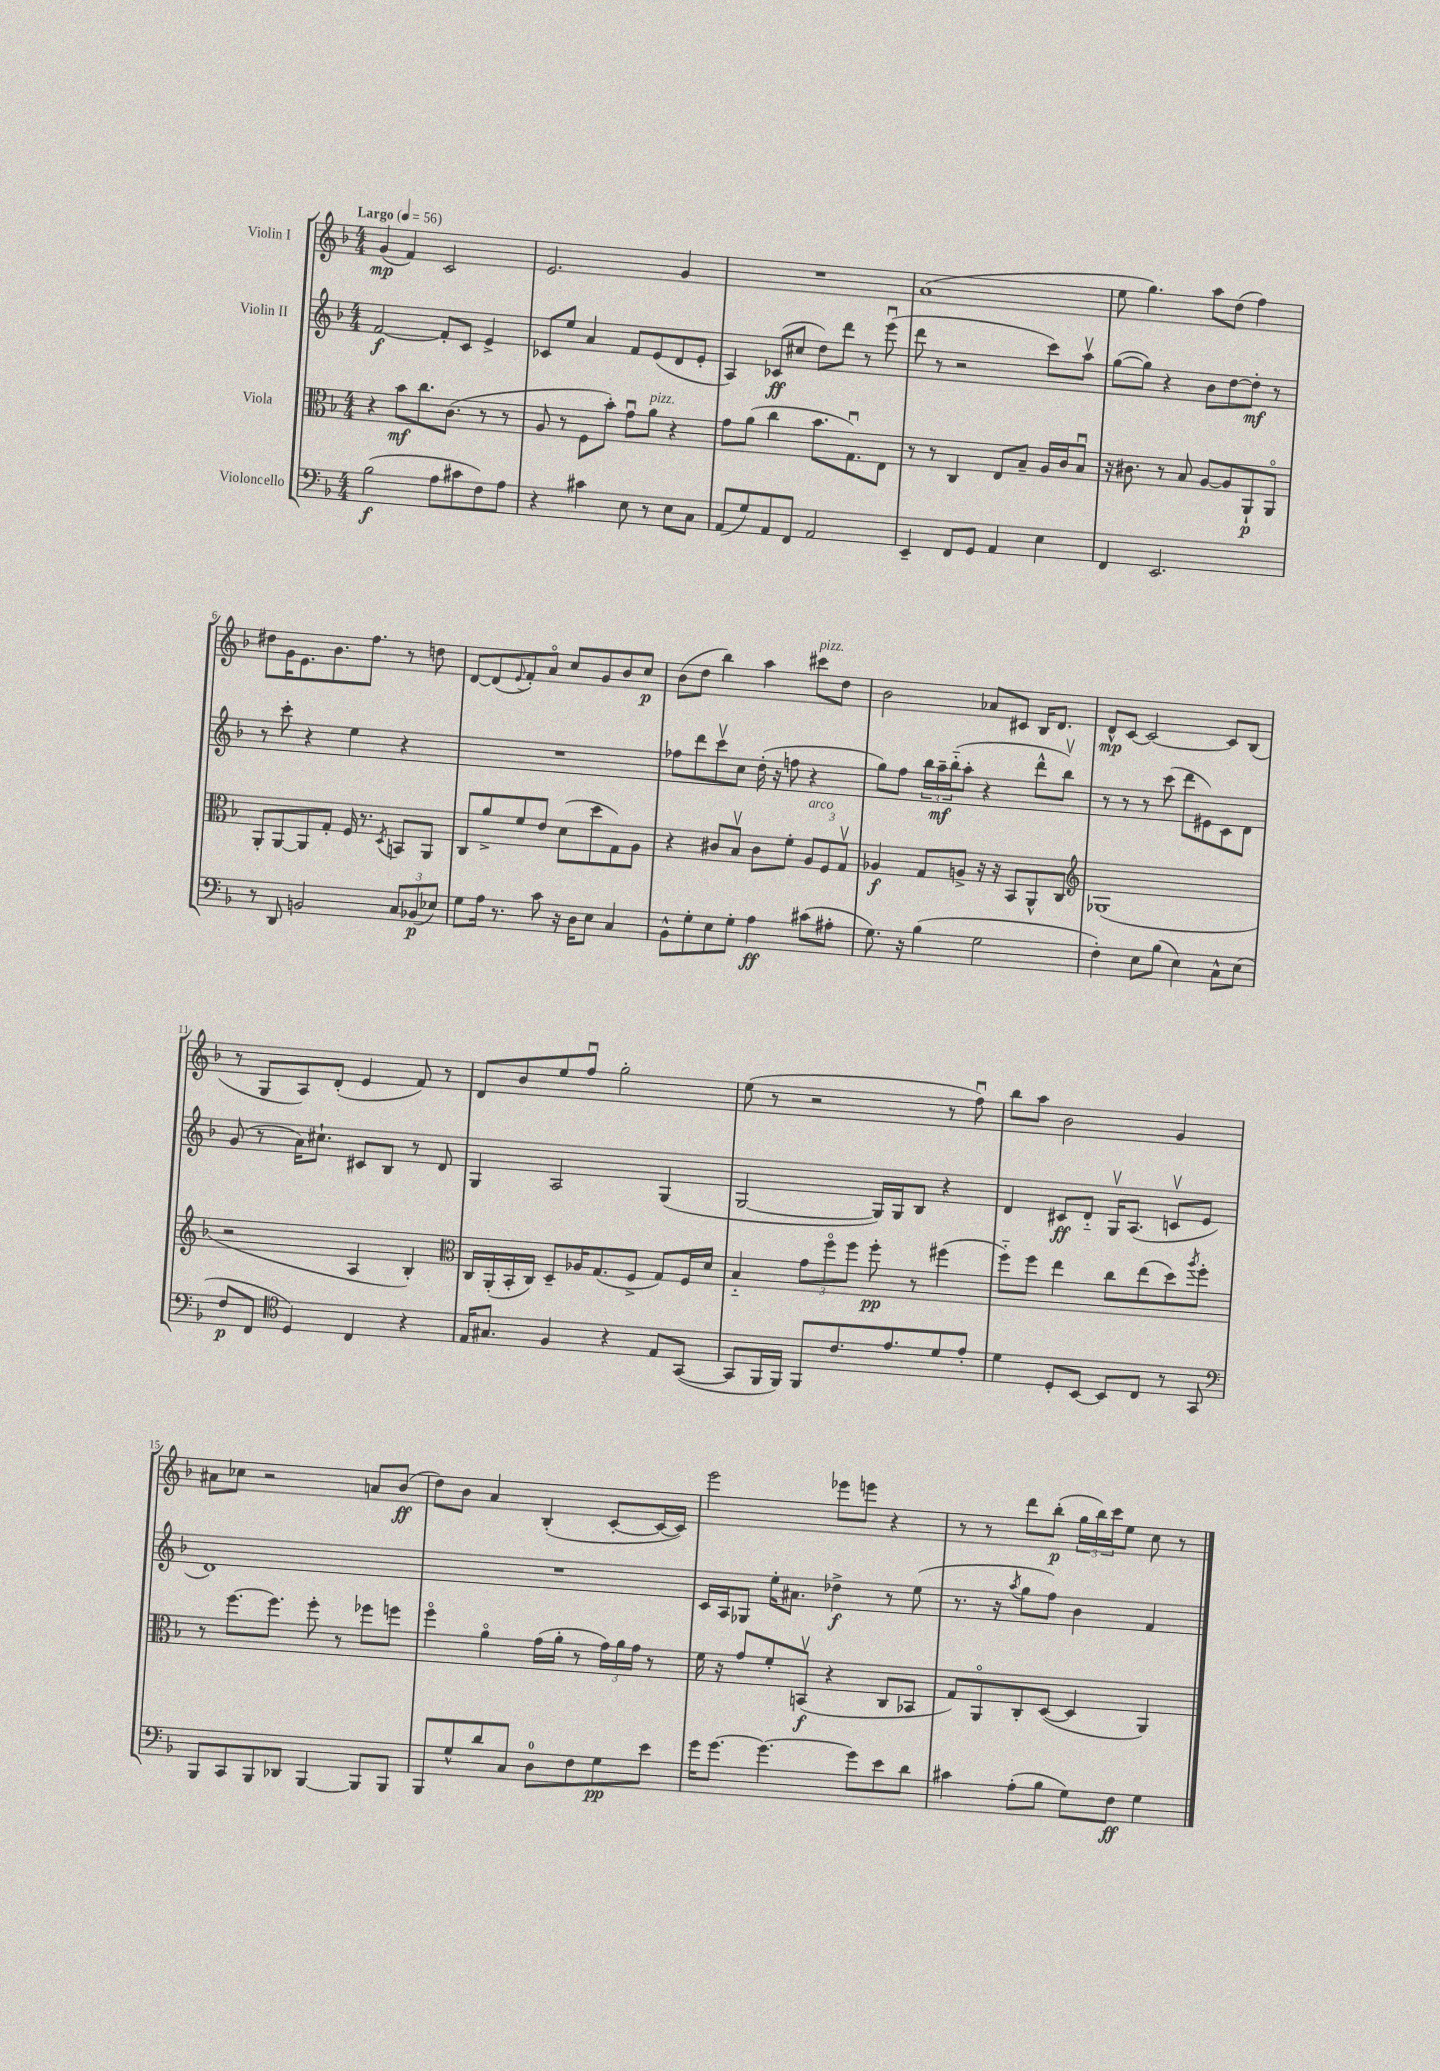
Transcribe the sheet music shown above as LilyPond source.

<<
\new StaffGroup <<
\new Staff = "s0" \with { instrumentName = "Violin I" } {
    \clef treble \key f \major \numericTimeSignature \time 4/4 \tempo "Largo" 4 = 56
    g'4\mp( f'4) c'2 |
    e'2. g'4 |
    R1 |
    a'1( |
    e''8 g''4.) a''8 d''8( f''4) |
    dis''8 g'16 e'8. bes'8. f''8. r8 d''8 |
    d'8~ d'8( \appoggiatura { e'8 } f'8-.) a'8\flageolet c''8 g'8 bes'8 c''8\p |
    bes'8( d''8 bes''4) a''4 cis'''8^\markup { \italic "pizz." } d''8 |
    bes'2 aes'8 cis'8 bes16 d'8. |
    d'8-^\mp c'8~ c'2~ c'8 bes8( |
    r8 g8 a8) d'8-.( e'4 f'8) r8 |
    d'8 bes'8 e''8 f''8\downbow g''2-. |
    e''8( r8 r2 r8 f''8\downbow) |
    bes''8 a''8 bes'2 g'4 |
    ais'8 ces''8 r2 a'8 bes'8\ff( |
    d''8) bes'8 a'4 bes4-.( c'8~-. c'16~ c'16) |
    e'''2 ees'''8 e'''8 r4 |
    r8 r8 d'''8 bes''8-.\p( \tuplet 3/2 { g''16 bes''16) c'''16 } e''8 c''8 r8 \bar "|." |
}
\new Staff = "s1" \with { instrumentName = "Violin II" } {
    \clef treble \key f \major \numericTimeSignature \time 4/4
    f'2~\f f'8-. c'8 e'4-> |
    ces'8 e''8 a'4 f'8 e'8( d'8 e'8-. |
    a4) ces'8\ff( cis''8 d''8) d'''8 r8 e'''8\downbow( |
    d'''8 r8 r2 c'''8) a''8\upbow |
    g''8~( g''8) r4 bes'8 d''8~ d''8-.\mf r8 |
    r8 c'''8-. r4 e''4 r4 |
    R1 |
    fes''8 d'''8 c'''8\upbow c''8 d''16-.( r16 f''8 r4 |
    g''8) f''8 \tuplet 3/2 { bes''16 a''16--\mf bes''16-_( } a''8-. r4 d'''8-^ bes''8\upbow) |
    r8 r8 r8 c'''8( d'''8 eis'8) c'8 d'8 |
    g'8( r8 a'16) cis''8.-! cis'8 bes8 r8 d'8 |
    g4 a2 g4( |
    g2~ g16) g16 bes8 r4 |
    d'4 cis'8\ff d'8-_ g16\upbow a8.( c'8\upbow e'8 |
    d'1) |
    R1 |
    c'16 a16 ges8 e''16-. ais'8. des''4->\f r8 e''8( |
    r8. r16 \acciaccatura { a''8 } g''8 f''8) bes'4 f'4 \bar "|." |
}
\new Staff = "s2" \with { instrumentName = "Viola" } {
    \clef alto \key f \major \numericTimeSignature \time 4/4
    r4 bes'8\mf c''8. c'8.( r8 r8 |
    a8 r8 f8 bes'8-.) g'8\downbow a'8^\markup { \italic "pizz." } r4 |
    g'8 a'8( c''4 bes'8. g8.\downbow) e8 |
    r8 r8 c4 e8 bes8-- a16 c'16 bes8\downbow |
    r16 cis'8. r8 bes8 a8~ a8 a,8-!\p a,8\flageolet |
    a,8-. a,8~ a,8 g8-. f16 r8. \acciaccatura { d8 } b,8 a,8 |
    c8 a'8-> f'8 e'8 d'8( d''8 g8) a8 |
    r4 cis'8 bes8\upbow cis'8 f'8-. \tuplet 3/2 { a8^\markup { \italic "arco" } f8 g8\upbow } |
    aes4\f g8 a8-> r16 r16 bes,8 a,8-^ c8 |
    \clef treble ges1( |
    r2 a4 bes4-.) |
    \clef alto c16 a,16-.( bes,16-. c16) d8-- aes16 g8.( f8-> g8) f16 d'16 |
    bes4-_ \tuplet 3/2 { g'8 f''8\flageolet f''8 } f''8-.\pp r8 fis''4( |
    f''8-_) f''8 e''4 c''8 e''8( d''8) \acciaccatura { a''8 } f''8-. |
    r8 f''8.~ f''8. f''8-. r8 fes''8 f''8 |
    f''4\flageolet a'4\flageolet g'16( a'16-. r8 \tuplet 3/2 { g'16) a'16 g'16 } r8 |
    f'16 r16 g'8 f'8-. b,8\upbow\f( r4 c8 bes,8 |
    g8) a,8\flageolet c8-. d8~( d4 a,4) \bar "|." |
}
\new Staff = "s3" \with { instrumentName = "Violoncello" } {
    \clef bass \key f \major \numericTimeSignature \time 4/4
    bes2\f( a8 cis'8 f8) a8 |
    r4 cis'4 e8 r8 e8 c8 |
    a,8( g8) a,8 f,8 a,2 |
    e,4-- f,8 g,8 a,4 e4 |
    f,4 e,2. |
    r8 d,8 b,2 \tuplet 3/2 { c8 bes,8\p( ees8) } |
    g8 a16 r8. c'8 r16 d16 e8 c4 |
    bes,8-^ g8-. e8 g8-. a4\ff cis'8( ais8-. |
    g8.) r16 bes4( g2 |
    f4-.) e8 bes8( e4) c8-^ e8( |
    f8\p f,8 \clef tenor d4) c4 r4 |
    e16 gis8. f4 r4 e8 g,8~( |
    g,8 f,16 f,16) f,8 c'8. e'8. d'8 e'8-. |
    d'4 d8-. bes,8~ bes,8 c8 r8 g,8 |
    \clef bass bes,,8 c,8 bes,,8 des,8 bes,,4~ bes,,8 bes,,8 |
    bes,,8 g8-^ d'8 c8 d8-0 f8 g8\pp e'8 |
    g'16 g'8.~ g'4.~ g'8 e'8 d'8 |
    cis'4 a8-.( bes8 g8) f8\ff g4 \bar "|." |
}
>>
>>
